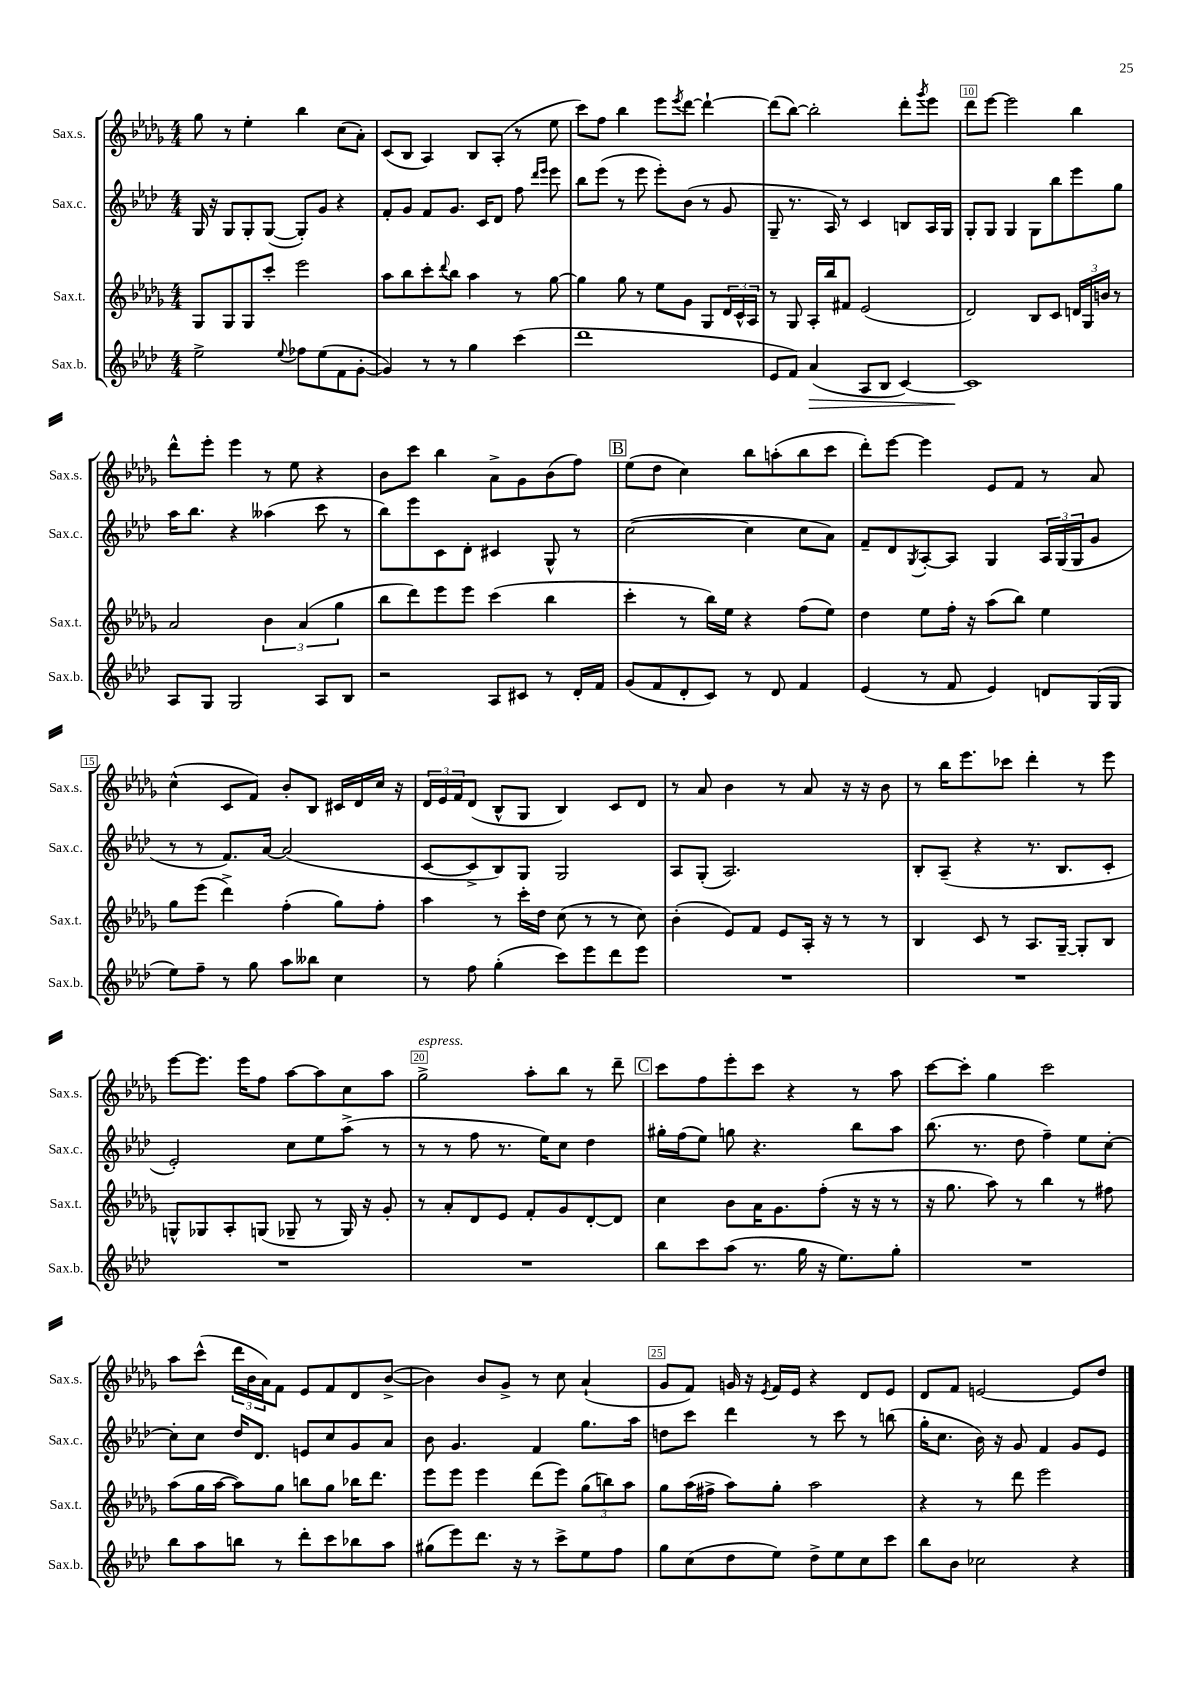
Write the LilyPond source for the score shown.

<<
\new StaffGroup <<
\new Staff = "s0" \with { instrumentName = "Sax.s." shortInstrumentName = "Sax.s." } {
    \clef treble \key des \major \numericTimeSignature \time 4/4
    ges''8 r8 ees''4-. bes''4 c''8( aes'8-.) |
    c'8( bes8 aes4) bes8 aes8-.( r8 ees''8 |
    c'''8) f''8 bes''4 ees'''8 \acciaccatura { ees'''8 } des'''8~ des'''4~-! |
    des'''8( bes''8~) bes''2-. des'''8-. \acciaccatura { ges'''8 } ees'''8 |
    des'''8 ees'''8~ ees'''2 bes''4 |
    des'''8-^ ees'''8-. ees'''4 r8 ees''8 r4 |
    bes'8 c'''8 bes''4 aes'8-> ges'8 bes'8( f''8) |
    \mark \markup { \box "B" } ees''8( des''8 c''4) bes''8 a''8-.( bes''8 c'''8 |
    des'''8-.) ees'''8~ ees'''4 ees'8 f'8 r8 aes'8 |
    c''4-^( c'8 f'8) bes'8-. bes8 cis'16 des'16 c''16 r16 |
    \tuplet 3/2 { des'16 ees'16 f'16 } des'8( bes8-^ ges8 bes4) c'8 des'8 |
    r8 aes'8 bes'4 r8 aes'8 r16 r16 bes'8 |
    r8 bes''16 ees'''8. ces'''8 des'''4-. r8 ees'''8 |
    ees'''8~ ees'''8. ees'''16 f''8 aes''8~ aes''8 c''8 aes''8 |
    ges''2->^\markup { \italic "espress." } aes''8-. bes''8 r8 des'''8-- |
    \mark \markup { \box "C" } c'''8 f''8 ees'''8-. c'''8 r4 r8 aes''8 |
    c'''8~ c'''8-. ges''4 c'''2 |
    aes''8 c'''8-^( \tuplet 3/2 { des'''16 bes'16 aes'16) } f'8 ees'8 f'8 des'8 bes'8~->( |
    bes'4) bes'8 ges'8-> r8 c''8 aes'4-!( |
    ges'8 f'8) g'16 r16 \acciaccatura { ees'8 } f'16 ees'16 r4 des'8 ees'8 |
    des'8 f'8 e'2~ e'8 des''8 \bar "|." |
}
\new Staff = "s1" \with { instrumentName = "Sax.c." shortInstrumentName = "Sax.c." } {
    \clef treble \key aes \major \numericTimeSignature \time 4/4
    g16 r16 g8 g8-. g8~( g8-.) g'8 r4 |
    f'8-. g'8 f'8 g'8. c'16 des'8 f''8 \grace { des'''16 ees'''16 } ees'''8 |
    bes''8 ees'''8( r8 ees'''8 ees'''8-.) bes'8( r8 g'8 |
    g8-- r8. aes16) r8 c'4 b8 aes16 g16 |
    g8-. g8 g4 g8 bes''8 ees'''8 g''8 |
    aes''16 bes''8. r4 aeses''4( c'''8 r8 |
    bes''8) ees'''8 c'8 des'8-. cis'4 g8-^ r8 |
    \mark \markup { \box "B" } c''2~( c''4 c''8 aes'8) |
    f'8-- des'8 \acciaccatura { g8 } aes8~-. aes8 g4 \tuplet 3/2 { aes16 g16( g16 } g'8 |
    r8 r8 f'8.) aes'16~ aes'2( |
    c'8~ c'8-> bes8) g8 g2 |
    aes8 g8-.( aes2.) |
    bes8-. aes8--( r4 r8. bes8. c'8-. |
    ees'2-.) c''8 ees''8 aes''8->( r8 |
    r8 r8 f''8 r8. ees''16) c''8 des''4 |
    \mark \markup { \box "C" } gis''16-. f''16( ees''8) g''8 r4. bes''8 aes''8 |
    bes''8.( r8. des''8 f''4--) ees''8 c''8~-. |
    c''8-. c''8 des''16 des'8. e'8 c''8 g'8 aes'8 |
    bes'8 g'4. f'4 g''8. aes''16 |
    d''8 c'''8 des'''4 r8 c'''8 r8 b''8( |
    g''16-. c''8. bes'16) r16 g'8 f'4 g'8 ees'8 \bar "|." |
}
\new Staff = "s2" \with { instrumentName = "Sax.t." shortInstrumentName = "Sax.t." } {
    \clef treble \key des \major \numericTimeSignature \time 4/4
    ges8 ges8 ges8 c'''8-. ees'''2 |
    aes''8 bes''8 c'''8-. \appoggiatura { des'''8 } bes''8 aes''4 r8 ges''8~ |
    ges''4 ges''8 r8 ees''8 ges'8 ges8 \tuplet 3/2 { des'16 c'16-^ aes16 } |
    r8 ges8 aes16-. bes''16 fis'8 ees'2( |
    des'2) bes8 c'8 \tuplet 3/2 { d'16 ges16 b'16 } r8 |
    aes'2 \tuplet 3/2 { bes'4 aes'4( ges''4 } |
    bes''8 des'''8) ees'''8 ees'''8 c'''4( bes''4 |
    \mark \markup { \box "B" } c'''4-. r8 bes''16) ees''16 r4 f''8( ees''8) |
    des''4 ees''8 f''16-. r16 aes''8( bes''8) ees''4 |
    ges''8 ees'''8( des'''4->) f''4-.( ges''8) f''8-. |
    aes''4 r8 c'''16-. des''16 c''8( r8 r8 c''8) |
    bes'4-.( ees'8) f'8 ees'8 aes16-. r16 r8 r8 |
    bes4 c'8 r8 aes8. ges16~-- ges8-. bes8 |
    g8-^ ges8 aes8-. g8( ges8-- r8 ges16) r16 ges'8-. |
    r8 aes'8-. des'8 ees'8 f'8-. ges'8 des'8~-. des'8 |
    \mark \markup { \box "C" } c''4 bes'8 aes'16 ges'8. f''8-.( r16 r16 r8 |
    r16 ges''8. aes''8) r8 bes''4 r8 fis''8 |
    aes''8( ges''16 aes''16~ aes''8) ges''8 b''8 ges''8 bes''16 des'''8. |
    ees'''8 ees'''8 ees'''4 des'''8( ees'''8) \tuplet 3/2 { ges''8( b''8) aes''8 } |
    ges''8 aes''16( fis''16-> aes''8) ges''8-. aes''2 |
    r4 r8 des'''8 ees'''2 \bar "|." |
}
\new Staff = "s3" \with { instrumentName = "Sax.b." shortInstrumentName = "Sax.b." } {
    \clef treble \key aes \major \numericTimeSignature \time 4/4
    ees''2-> \appoggiatura { ees''8 } fes''8 ees''8( f'8 g'8~-. |
    g'4) r8 r8 g''4 c'''4( |
    des'''1 |
    ees'8 f'8) aes'4\>( aes8 bes8 c'4~) |
    c'1\! |
    aes8 g8 g2 aes8 bes8 |
    r2 aes8 cis'8 r8 des'16-. f'16 |
    \mark \markup { \box "B" } g'8( f'8 des'8-. c'8) r8 des'8 f'4 |
    ees'4( r8 f'8 ees'4) d'8 g16( g16 |
    ees''8) f''8-- r8 g''8 aes''8 beses''8 c''4 |
    r8 f''8 g''4-.( c'''8) ees'''8 des'''8 ees'''8 |
    R1 |
    R1 |
    R1 |
    R1 |
    \mark \markup { \box "C" } bes''8 c'''8 aes''8( r8. g''16 r16 ees''8.) g''8-. |
    R1 |
    bes''8 aes''8 b''8 r8 des'''8-. c'''8 bes''8 aes''8 |
    gis''8( ees'''8) des'''8. r16 r8 c'''8-> ees''8 f''8 |
    g''8 c''8( des''8 ees''8) des''8-> ees''8 c''8 c'''8 |
    bes''8 bes'8 ces''2 r4 \bar "|." |
}
>>
>>
\layout { \context { \Score currentBarNumber = #6 \override BarNumber.break-visibility = ##(#f #t #t) barNumberVisibility = #(every-nth-bar-number-visible 5) \override BarNumber.stencil = #(make-stencil-boxer 0.1 0.3 ly:text-interface::print) } }
